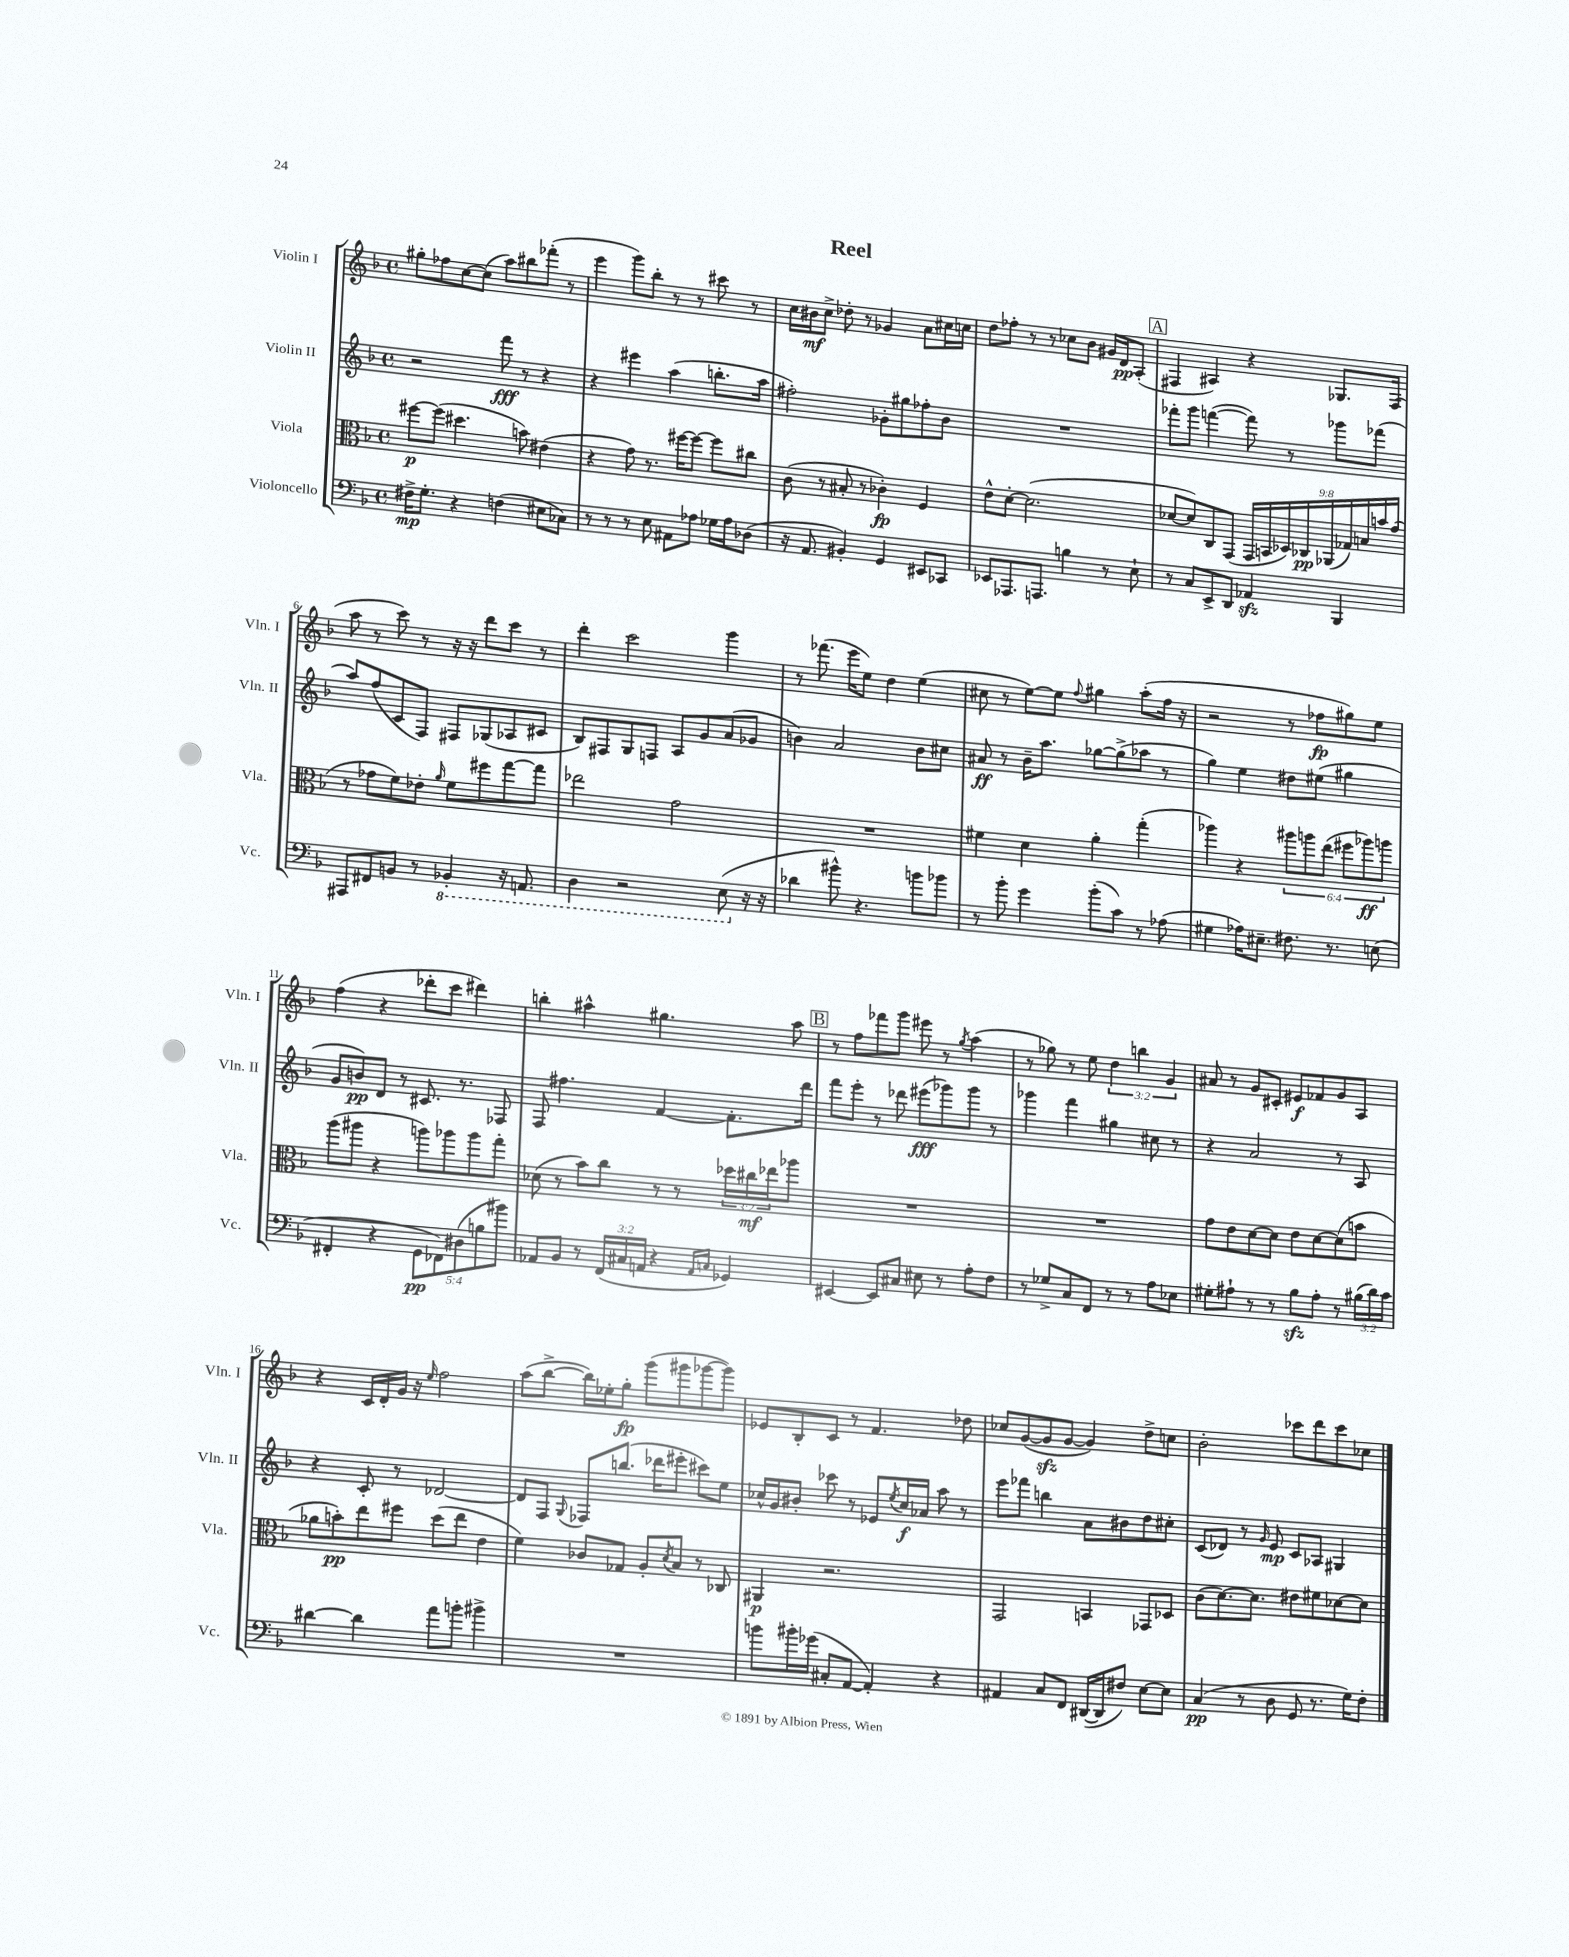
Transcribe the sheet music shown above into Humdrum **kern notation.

**kern	**kern	**kern	**kern
*staff4	*staff3	*staff2	*staff1
*clefF4	*clefC3	*clefG2	*clefG2
*k[b-]	*k[b-]	*k[b-]	*k[b-]
*M4/4	*M4/4	*M4/4	*M4/4
*met(c)	*met(c)	*met(c)	*met(c)
16F#^	[8ff#	2r	8gg#'
8.G'	.	.	.
.	(8ff#]	.	8ff-
4r	4.dd#	.	[8cc
.	.	.	(8cc]
(4F	.	8fff	8aa)
.	8b)	8r	8bb#
8E#	(4e#	4r	(8fff-'
8C-)	.	.	8r
=	=	=	=
8r	4r	4r	4eee
8r	.	.	.
8r	8g)	4eee#	8ggg)
8E	8.r	.	8bb-'
8AA#	.	(4aa	8r
.	[16ff#	.	.
8A-	8ff#_	.	8r
16G-	8ff#]	8.bb'	8ccc#
16A-	.	.	.
(8D-	8cc#	.	8r
.	.	16aa	.
=	=	=	=
16r	(8c	2ff#')	16cc
8.AA	.	.	16b#
.	8r	.	8cc^
4BB#')	8B#'	.	8dd-'
.	8r	.	8r
4GG	4c-')	8g-'	4g-
.	.	8gg#	.
8EE#	4F	8ff-'	8a
8CC-	.	8b-	16cc#
.	.	.	16cc
=	=	=	=
8EE-	8e^^	1r	8dd
8.AAA-	[8d'	.	8ff-'
.	(2.d]	.	8r
8.AAA	.	.	.
.	.	.	8r
4B	.	.	8cc-
.	.	.	8b-
8r	.	.	16g#
.	.	.	16d
8E`	.	.	(8A'
=	=	=	=
8r	[8d-	8fff-'	4F#
8C	8d-])	8ggg	.
8EE^	8C	([4fff	4A#)
8DD	(8GG	.	.
4AA-	18GG	8fff])	4r
.	18BB	.	.
.	18D-)	.	.
.	.	8r	.
.	18C-	.	.
.	(18AA-	.	.
4BBB-	.	8ggg-	8.G-
.	18G-)	.	.
.	18B	.	.
.	.	(8fff-	.
.	18b	.	.
.	.	.	(16F#
.	(18g	.	.
=	=	=	=
8AAA#	8r	8aa)	8aa
8FF#	8g-	(8ff	8r
8BB	8f)	8c	8ccc)
8r	8e-'	8F)	8r
.	16qqa	.	.
4BBB-'	8f	8F#	16r
.	.	.	16r
.	8ff#	(8G-	8ddd
16r	[8gg	8A-	8ccc
8.AAA	.	.	.
.	8gg]	8c#	8r
=	=	=	=
4DD	2ee-	8B-)	4ddd'
.	.	8F#	.
2r	.	8G	2ccc
.	.	8F	.
.	2g	8A	.
.	.	8g	.
(8EE	.	(8a	4ggg
16r	.	8g-	.
16r	.	.	.
=	=	=	=
4d-	1r	4b)	8r
.	.	.	(8.fff-
8b#^^)	.	2a	.
.	.	.	16eee
4.r	.	.	8ee)
.	.	.	4dd
8b	.	8b	(4ee
8b-	.	8cc#	.
=	=	=	=
8r	4f#	8a#	8cc#
8b-'	.	8r	8r
4g	4d	16b-~	[8ee)
.	.	8.aa	.
.	.	.	8ee]
.	.	.	8qqff
(8b-'	4a'	[8gg-	4gg#
8c)	.	(8gg-^]	.
8r	(4gg'	8aa-	(8aa'
(8A-	.	8r	16ff
.	.	.	16r
=	=	=	=
4G#	4aa-)	4gg)	2r
16A-)	4r	4ee	.
8.E#~	.	.	.
8.F#	12aa#	8dd#	8r
.	12aa	.	.
.	.	(8ee#	8ff-
.	(12ee	.	.
8.r	.	.	.
.	12ff#	4gg#	8gg#)
.	12aa-)	.	.
(8E	.	.	8ee
.	12aa	.	.
=	=	=	=
4FF#'	(8aa	8g	(4ff
.	8aa#	8b)	.
4r	4r	8d	4r
.	.	8r	.
10GG	8aa)	8.c#	8ddd-'
10FF-)	.	.	.
.	8aa-	.	8ccc
.	.	8.r	.
(10D#	.	.	.
.	8aa-	.	4ddd#)
10B	.	.	.
.	8gg'	8F-	.
10b#)	.	.	.
=	=	=	=
8AA-	(8d-	8F	4bb'
8BB-	8r	4.ff#	.
8r	8b-)	.	4aa#^^
(24FF	8cc	.	.
24C#	.	.	.
24AA	.	.	.
4r	8r	[4f	4.gg#
.	8r	.	.
16qqAA	.	.	.
16qqC	.	.	.
4GG-)	24dd-	8.f']	.
.	24cc#	.	.
.	24ee-	.	.
.	8aa-	.	8aa#
.	.	16ddd	.
=	=	=	=
[4EE#	1r	8fff	8r
.	.	8eee'	8ff
8EE#]	.	8r	8fff-
8C#	.	8ddd-	8ggg
8E#	.	(8eee#	8eee#
8r	.	8ggg-)	8r
.	.	.	8qgg
8A'	.	8ggg-	(4aa
8F	.	8r	.
=	=	=	=
8r	1r	4ggg-	8r
8G-^	.	.	8gg-)
8C	.	4fff	8r
8FF	.	.	8ee
8r	.	4gg#	6dd
8r	.	.	.
.	.	.	6bb
8A	.	8cc#	.
.	.	.	6g
8E-	.	8r	.
=	=	=	=
8G#'	8g	4r	8a#
8A#`	8e	.	8r
8r	[8d	2a	8g
8r	8d]	.	8c#'
8B-	8e	.	8e#
8A#'	[8d	.	8f-
8r	(8d]	8r	8g
(24B#	8b	8A	8A
24d)	.	.	.
24c	.	.	.
=	=	=	=
[4d#	8a-	4r	4r
.	8b')	.	.
4d#]	8ee	8c'	16c
.	.	.	16d'
.	8ff#	8r	16g
.	.	.	16r
.	.	.	16qqee
8a	(8dd	[2d-	2ff
8b'	8ee	.	.
4b#^	4e	.	.
=	=	=	=
1r	4f)	8d-]	(8aa
.	.	8F	[8bb-^
.	.	8qqG	.
.	8c-	8F-	16bb-])
.	.	.	16ee-'
.	8G-	(8.bb	8gg'
.	8A'	.	(8ggg
.	.	16ddd-	.
.	8qd	.	.
.	8B-	8eee#'	8ggg#
.	8r	8ccc#)	[8ggg-
.	8C-	8ee	8ggg-])
=	=	=	=
8b	4AA#	16cc-^^	8e-
.	.	16g	.
16b#'	.	8b#'	8B-'
(16g-	.	.	.
8C#'	2.r	8ccc-	8c
[8AA	.	8r	8r
4AA'])	.	8e-	4.f
.	.	8qee	.
.	.	16cc-	.
.	.	16a-	.
4r	.	8aa	.
.	.	8r	8dd-
=	=	=	=
4AA#	2GG	8eee	8cc-
.	.	8fff-	([8g
8C	.	4bb	8g]
8FF	.	.	[8g
([16DD#	4BB	8a	4g])
16DD#]	.	.	.
8F#)	.	8b#	.
[8E	8GG-	8dd	8dd^
8E]	8D-	8cc#'	8cc
=	=	=	=
(4C	(8c	(8c	2b-'
.	[8.d)	8d-)	.
8r	.	8r	.
.	8.d]	.	.
.	.	16qqg	.
8D	.	8e	.
8GG	8e#	8c	8ccc-
8.r	8f#	8A-	8ddd
.	[8d-	4G#	8ccc-
16G)	.	.	.
8F'	8d-]	.	8cc-
==	==	==	==
*-	*-	*-	*-
